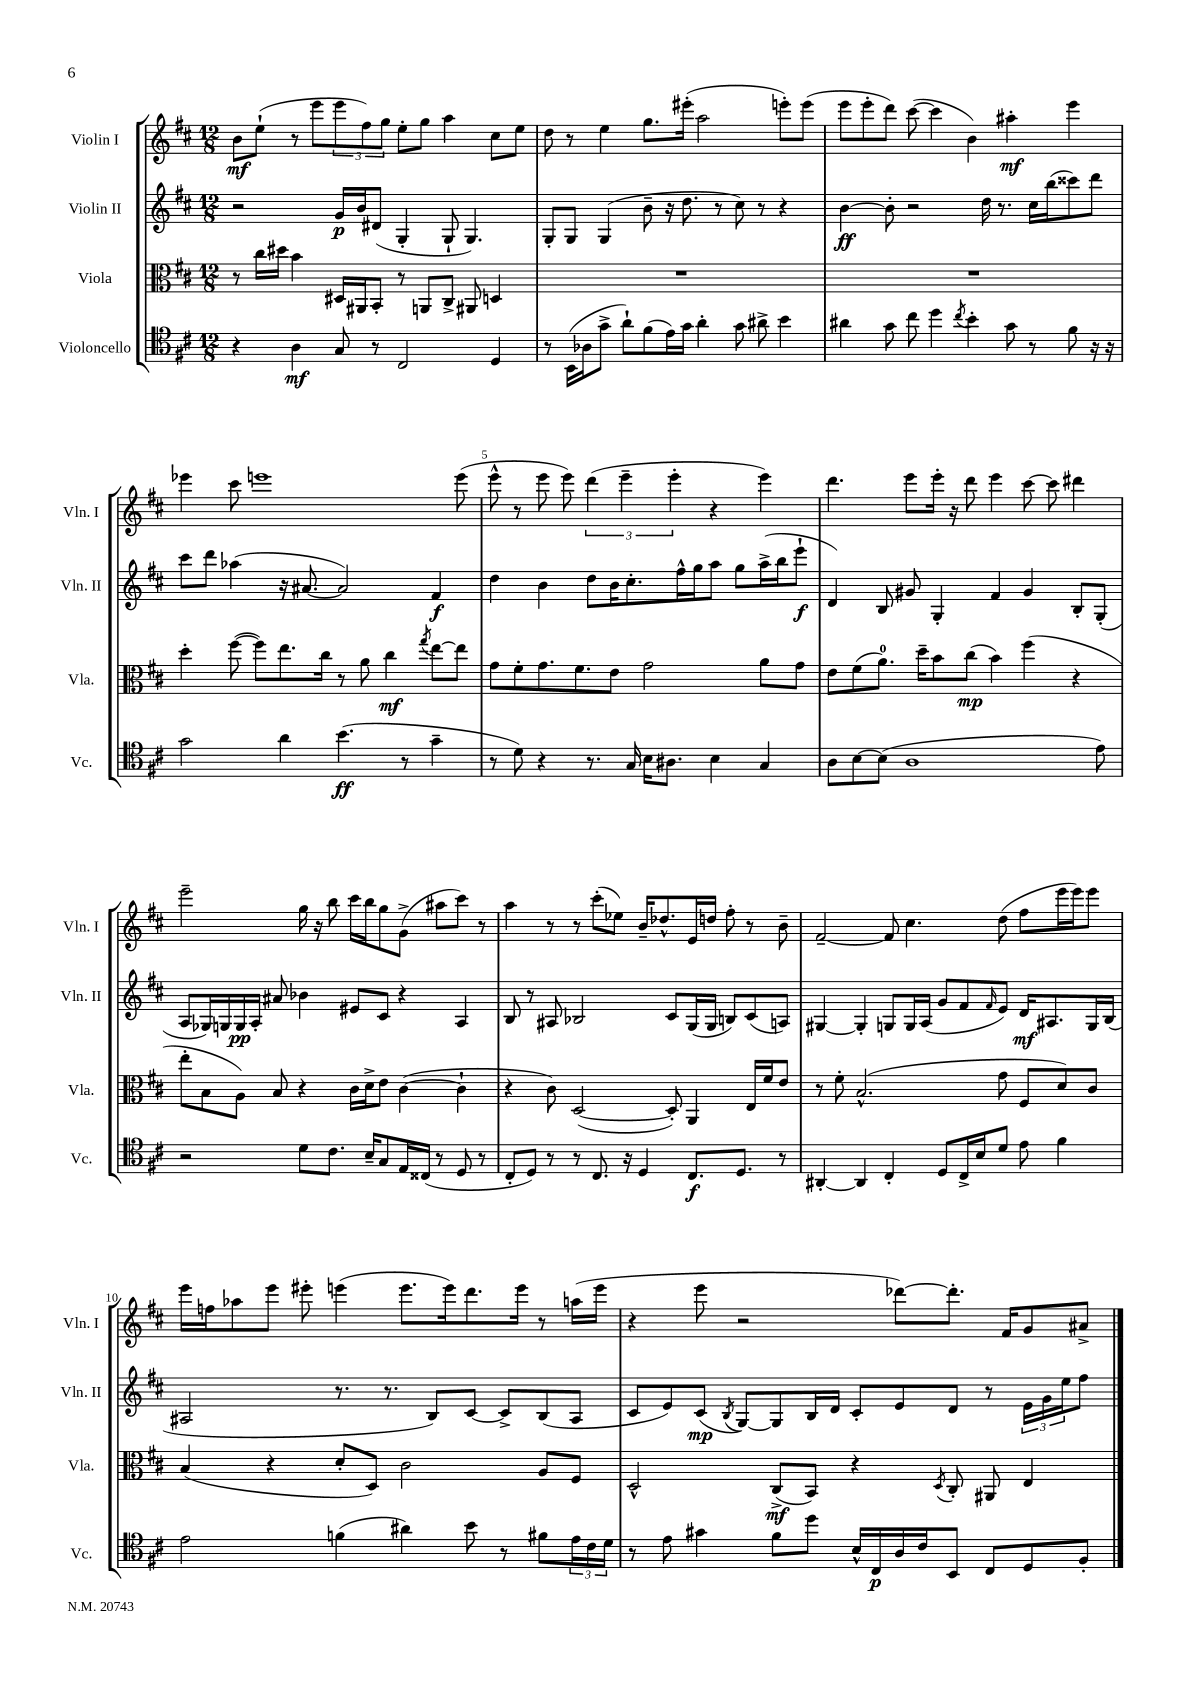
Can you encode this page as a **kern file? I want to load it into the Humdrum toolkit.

**kern	**dynam	**kern	**dynam	**kern	**dynam	**kern	**dynam
*part4	*part4	*part3	*part3	*part2	*part2	*part1	*part1
*staff4	*staff4	*staff3	*staff3	*staff2	*staff2	*staff1	*staff1
*I"Violoncello	*	*I"Viola	*	*I"Violin II	*	*I"Violin I	*
*I'Vc.	*	*I'Vla.	*	*I'Vln. II	*	*I'Vln. I	*
*clefC4	*	*clefC3	*	*clefG2	*	*clefG2	*
*k[f#c#]	*	*k[f#c#]	*	*k[f#c#]	*	*k[f#c#]	*
*M12/8	*	*M12/8	*	*M12/8	*	*M12/8	*
=1	=1	=1	=1	=1	=1	=1	=1
4r	.	8r	.	2r	.	8b\L	mf
.	.	16cc#\LL	.	.	.	(8ee`\J	.
.	.	16dd#X\JJ	.	.	.	.	.
4A\	mf	4b\	.	.	.	8r	.
.	.	.	.	.	.	8eee\L	.
8G/	.	16D#X/LL	.	16g/LL	p	12eee\	.
.	.	16AA#X/J	.	16b/J	.	.	.
.	.	.	.	.	.	12ff#\)	.
8r	.	8BB'/J	.	(8d#X/J	.	.	.
.	.	.	.	.	.	12gg\J	.
2C#/	.	8r	.	4G'/	.	8ee'\L	.
.	.	8AAn/L	.	.	.	8gg\J	.
.	.	8C#^/J	.	8G`/	.	4aa\	.
.	.	8AA#X/	.	4.G/)	.	.	.
4D/	.	4Dn/	.	.	.	8cc#\L	.
.	.	.	.	.	.	8ee\J	.
=2	=2	=2	=2	=2	=2	=2	=2
8r	.	1.r	.	8G'/L	.	8dd\	.
(16BB\LL	.	.	.	8G/J	.	8r	.
16A-X\J	.	.	.	.	.	.	.
8g^\J	.	.	.	(4G/	.	4ee\	.
8a`\L)	.	.	.	.	.	.	.
(8f#\	.	.	.	8b~\	.	8.gg\L	.
16e\L)	.	.	.	16r	.	.	.
16g\JJ	.	.	.	8.dd\	.	(16eee#X'\Jk	.
4a'\	.	.	.	.	.	2aa\	.
.	.	.	.	8r	.	.	.
8g\	.	.	.	8cc#\)	.	.	.
8a#X^\	.	.	.	8r	.	.	.
4b\	.	.	.	4r	.	8eeen'\L)	.
.	.	.	.	.	.	(8eee\J	.
=3	=3	=3	=3	=3	=3	=3	=3
4a#X\	.	1.r	.	[4b\	ff	8eee\L	.
.	.	.	.	.	.	8eee'\	.
8g\	.	.	.	8b'\]	.	8ddd\J)	.
8cc#\	.	.	.	2r	.	([8ccc#\	.
4dd\	.	.	.	.	.	4ccc#\]	.
8qcc#/	.	.	.	.	.	.	.
4b'\	.	.	.	.	.	4b\)	.
.	.	.	.	16dd\	.	.	.
.	.	.	.	8.r	.	.	.
8g\	.	.	.	.	.	4aa#X'\	mf
8r	.	.	.	16cc#\LL	.	.	.
.	.	.	.	(16bb\J	.	.	.
8f#\	.	.	.	8ccc##X\)	.	4eee\	.
16r	.	.	.	8ddd\J	.	.	.
16r	.	.	.	.	.	.	.
!!LO:LB:g=z
=4	=4	=4	=4	=4	=4	=4	=4
2g\	.	4dd'\	.	8ccc#\L	.	4eee-X\	.
.	.	.	.	8ddd\J	.	.	.
.	.	([8ff#\	.	(4aa-X\	.	8ccc#\	.
.	.	8ff#\L])	.	.	.	1eeen	.
4a\	.	8.ee\	.	16r	.	.	.
.	.	.	.	[8.a#X/	.	.	.
.	.	16cc#\Jk	.	.	.	.	.
(4.b\	ff	8r	.	2a#/])	.	.	.
.	.	8a\	.	.	.	.	.
.	.	4cc#\	mf	.	.	.	.
8r	.	.	.	.	.	.	.
.	.	8qgg/	.	.	.	.	.
4g~\	.	[8ee\L	.	4f#/	f	.	.
.	.	8ee\J]	.	.	.	(8eee\	.
=5	=5	=5	=5	=5	=5	=5	=5
8r	.	8g\L	.	4dd\	.	8eee^^\	.
8d\)	.	8f#'\	.	.	.	8r	.
4r	.	8.g\	.	4b\	.	8eee\	.
.	.	.	.	.	.	8eee\)	.
.	.	8.f#\	.	.	.	.	.
8.r	.	.	.	8dd\L	.	(6ddd\	.
.	.	8e\J	.	16b\K	.	.	.
.	.	.	.	.	.	6eee~\	.
16G/	.	.	.	8.cc#'\	.	.	.
16B\KL	.	2g\	.	.	.	.	.
8.A#X\J	.	.	.	.	.	.	.
.	.	.	.	.	.	6eee'\	.
.	.	.	.	16ff#^^\L	.	.	.
.	.	.	.	16gg\J	.	.	.
4B\	.	.	.	8aa\J	.	4r	.
.	.	.	.	8gg\L	.	.	.
4G/	.	8a\L	.	(16aa^\L	.	4eee\)	.
.	.	.	.	16bb\J	.	.	.
.	.	8g\J	.	8eee`\J	f	.	.
=6	=6	=6	=6	=6	=6	=6	=6
8A\L	.	8e\L	.	4d/)	.	4.ddd\	.
[8B\	.	(8f#\	.	.	.	.	.
(8B\J]	.	8.a\J)	.	8B/	.	.	.
1A	.	.	.	8g#X/	.	8eee\L	.
.	.	16dd~\KL	.	.	.	.	.
.	.	8b\	.	4G'/	.	16eee'\Jk	.
.	.	.	.	.	.	16r	.
.	.	(8cc#\J	mp	.	.	8ddd\	.
.	.	4b\)	.	4f#/	.	4eee\	.
.	.	(4ff#\	.	4g#/	.	[8ccc#\	.
.	.	.	.	.	.	8ccc#\]	.
.	.	4r	.	8B'/L	.	4ddd#X\	.
8e\)	.	.	.	(8G'/J	.	.	.
!!LO:LB:g=z
=7	=7	=7	=7	=7	=7	=7	=7
2r	.	8ee'\L	.	8A/L	.	2eee~\	.
.	.	8B\	.	16G-X/L)	.	.	.
.	.	.	.	16Gn/	.	.	.
.	.	8A\J)	.	16G/	pp	.	.
.	.	.	.	16A'/JJ	.	.	.
.	.	8B/	.	8a#X/	.	.	.
8d\L	.	4r	.	4b-X\	.	16gg\	.
.	.	.	.	.	.	16r	.
8.c#\J	.	.	.	.	.	8bb\	.
.	.	16c#\LL	.	8e#X/L	.	16ccc#\LL	.
16B~/KL	.	16d^\J	.	.	.	16bb\J	.
8G/	.	8e\J	.	8c#/J	.	8gg\	.
16E/L	.	([4c#\	.	4r	.	(8g^\J	.
(16C##X/JJ	.	.	.	.	.	.	.
8r	.	.	.	.	.	8aa#X\L	.
8D/	.	4c#`\]	.	4A/	.	8ccc#\J)	.
8r	.	.	.	.	.	8r	.
=8	=8	=8	=8	=8	=8	=8	=8
8C#'/L	.	4r	.	8B/	.	4aa\	.
8D/J)	.	.	.	8r	.	.	.
8r	.	8c#\)	.	8A#X/	.	8r	.
8r	.	([2D/	.	2B-X/	.	8r	.
8.C#/	.	.	.	.	.	(8ccc#'\L	.
.	.	.	.	.	.	8ee-X\J)	.
16r	.	.	.	.	.	.	.
4D/	.	.	.	.	.	16b~/KL	.
.	.	.	.	.	.	8.dd-X^^/	.
.	.	8D'/])	.	8c#/L	.	.	.
8.C#/L	f	4AA/	.	(16G/L	.	16e/L	.
.	.	.	.	16G/JJ	.	16ddn/JJ	.
.	.	.	.	8Bn/L)	.	8ff#'\	.
8.D/J	.	.	.	.	.	.	.
.	.	16E/LL	.	(8c#/	.	8r	.
.	.	16f#/J	.	.	.	.	.
8r	.	8e/J	.	8An/J)	.	8b~\	.
=9	=9	=9	=9	=9	=9	=9	=9
[4AA#X'/	.	8r	.	[4G#X/	.	[2f#~/	.
.	.	8f#'\	.	.	.	.	.
4AA#/]	.	(2.B^^/	.	4G#'/]	.	.	.
4C#'/	.	.	.	8Gn/L	.	8f#/]	.
.	.	.	.	16G/L	.	4.cc#\	.
.	.	.	.	(16A/JJ	.	.	.
8D/L	.	.	.	8g/L	.	.	.
16C#^/L	.	.	.	8f#/	.	.	.
16B/J	.	.	.	.	.	.	.
.	.	.	.	16qqf#/	.	.	.
8d/J	.	8g\	.	8e/J)	.	(8dd\	.
8e\	.	8F#/L	.	16d/KL	mf	8ff#\L	.
.	.	.	.	8.A#X/	.	.	.
4f#\	.	8d/)	.	.	.	16eee\L	.
.	.	.	.	.	.	16eee\J)	.
.	.	8c#/J	.	16G/L	.	8eee\J	.
.	.	.	.	(16B/JJ	.	.	.
!!LO:LB:g=z
=10	=10	=10	=10	=10	=10	=10	=10
2e\	.	(4B/	.	2A#X/	.	16eee\LL	.
.	.	.	.	.	.	16ffn\J	.
.	.	.	.	.	.	8aa-X\	.
.	.	4r	.	.	.	8eee\J	.
.	.	.	.	.	.	8eee#X'\	.
(4fn\	.	8d'/L	.	8.r	.	(4eeen\	.
.	.	8D/J)	.	.	.	.	.
.	.	.	.	8.r	.	.	.
4a#X\)	.	2c#\	.	.	.	8.eee\L	.
.	.	.	.	8B/L)	.	.	.
.	.	.	.	.	.	16eee\k)	.
8b\	.	.	.	[8c#/J	.	8.ddd\	.
8r	.	.	.	8c#^/L]	.	.	.
.	.	.	.	.	.	16eee\Jk	.
8f#X\L	.	8A/L	.	(8B/	.	8r	.
24e\L	.	8F#/J	.	8A#/J	.	(16aan\LL	.
24c#\	.	.	.	.	.	.	.
.	.	.	.	.	.	16eee\JJ	.
24d\JJ	.	.	.	.	.	.	.
=11	=11	=11	=11	=11	=11	=11	=11
8r	.	2D^^/	.	8c#/L	.	4r	.
8e\	.	.	.	8e/)	.	.	.
4g#X\	.	.	.	(8c#/J	mp	8eee\	.
.	.	.	.	8qB/	.	.	.
.	.	.	.	[8G/L)	.	2r	.
8f#\L	.	(8C#^/L	mf	8G/]	.	.	.
8dd\J	.	8BB/J)	.	16B/L	.	.	.
.	.	.	.	16d/JJ	.	.	.
16B^^/LL	.	4r	.	8c#'/L	.	.	.
16C#/	p	.	.	.	.	.	.
16A/	.	.	.	8e/	.	[8ddd-X\L)	.
16c#/J	.	.	.	.	.	.	.
.	.	8qD/	.	.	.	.	.
8BB/J	.	8C#'/	.	8d/J	.	8.ddd-'\J]	.
8C#/L	.	8AA#X/	.	8r	.	.	.
.	.	.	.	.	.	16f#/KL	.
8D/	.	4E/	.	24e\LL	.	8g/	.
.	.	.	.	24g\	.	.	.
.	.	.	.	24ee\J	.	.	.
8F#'/J	.	.	.	8ff#\J	.	8a#X^/J	.
==	==	==	==	==	==	==	==
*-	*-	*-	*-	*-	*-	*-	*-
